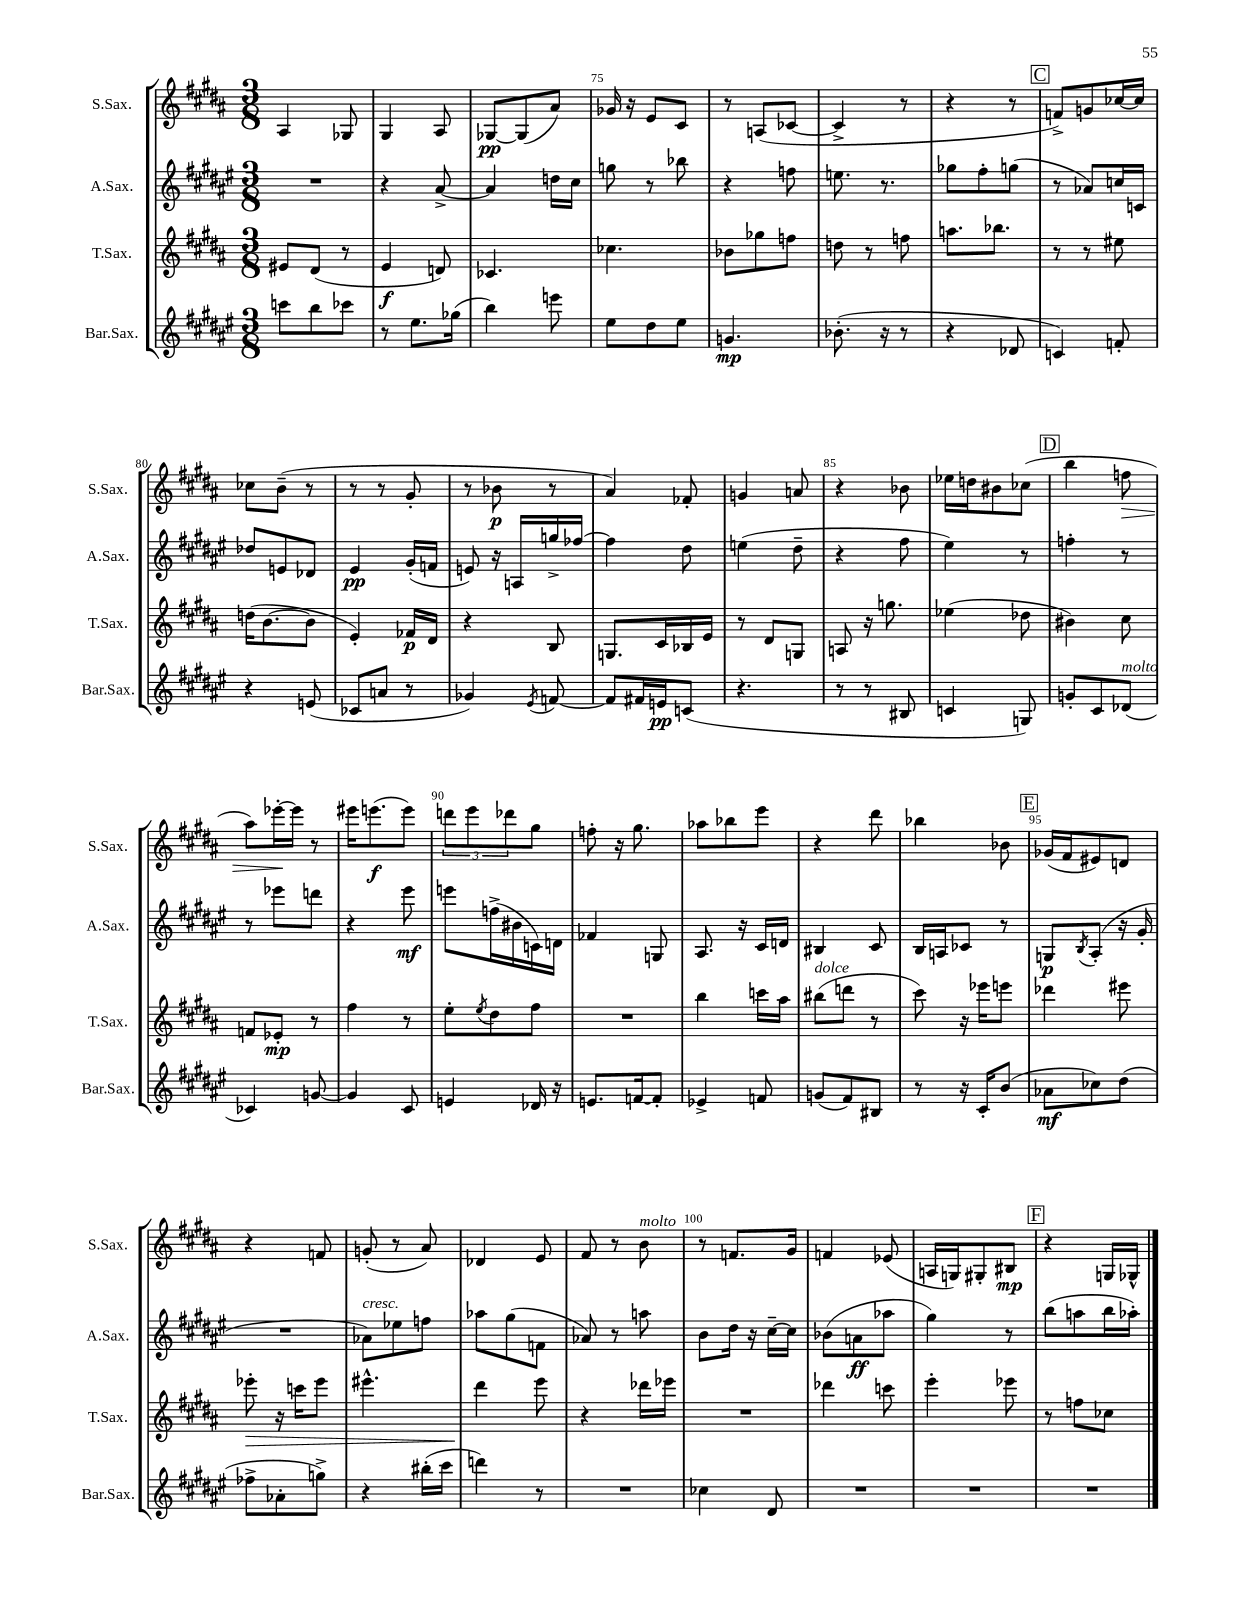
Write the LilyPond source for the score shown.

<<
\new StaffGroup <<
\new Staff = "s0" \with { instrumentName = "S.Sax." shortInstrumentName = "S.Sax." } {
    \clef treble \key b \major \numericTimeSignature \time 3/8
    ais4 ges8 |
    gis4 ais8 |
    ges8~\pp ges8( ais'8) |
    ges'16 r16 e'8 cis'8 |
    r8 a8( ces'8~ |
    ces'4-> r8 |
    r4 r8 |
    \mark \markup { \box "C" } f'8->) g'8 ces''16~ ces''16 |
    ces''8 b'8--( r8 |
    r8 r8 gis'8-. |
    r8 bes'8\p r8 |
    ais'4) fes'8-. |
    g'4 a'8 |
    r4 bes'8 |
    ees''16 d''16 bis'8 ces''8( |
    \mark \markup { \box "D" } b''4 f''8\> |
    ais''8) ees'''16~-.\! ees'''16 r8 |
    eis'''16 e'''8.\f( e'''8) |
    \tuplet 3/2 { d'''8 e'''8 des'''8 } gis''8 |
    f''8-. r16 gis''8. |
    aes''8 bes''8 e'''8 |
    r4 dis'''8 |
    bes''4 bes'8 |
    \mark \markup { \box "E" } ges'16( fis'16 eis'8) d'8 |
    r4 f'8 |
    g'8-.( r8 ais'8) |
    des'4 e'8 |
    fis'8 r8 b'8^\markup { \italic "molto" } |
    r8 f'8. gis'16 |
    f'4 ees'8( |
    a16 g16) gis8-. bis8\mp |
    \mark \markup { \box "F" } r4 g16 ges16-^ \bar "|." |
}
\new Staff = "s1" \with { instrumentName = "A.Sax." shortInstrumentName = "A.Sax." } {
    \clef treble \key fis \major \numericTimeSignature \time 3/8
    R4. |
    r4 ais'8~-> |
    ais'4 d''16 cis''16 |
    g''8 r8 bes''8 |
    r4 f''8 |
    e''8. r8. |
    ges''8 fis''8-. g''8( |
    \mark \markup { \box "C" } r8 aes'8) c''16 c'16 |
    des''8 e'8 des'8 |
    eis'4\pp gis'16-.( f'16 |
    e'8) r16 a16 g''16-> fes''16~ |
    fes''4 dis''8 |
    e''4( dis''8-- |
    r4 fis''8 |
    eis''4) r8 |
    \mark \markup { \box "D" } f''4-. r8 |
    r8 ees'''8 d'''8 |
    r4 eis'''8\mf |
    e'''8 f''16->( bis'16 c'16) d'16 |
    fes'4 g8 |
    ais8. r16 cis'16 d'16 |
    bis4 cis'8 |
    b16 a16 ces'8 r8 |
    \mark \markup { \box "E" } g8\p \acciaccatura { b8 } ais8-.( r16 gis'16-. |
    R4. |
    aes'8^\markup { \italic "cresc." }) ees''8 f''8 |
    aes''8 gis''8( f'8 |
    aes'8) r8 a''8 |
    b'8 dis''16 r16 cis''16~-- cis''16 |
    bes'8( a'8\ff aes''8 |
    gis''4) r8 |
    \mark \markup { \box "F" } b''8( a''8 b''16 aes''16-.) \bar "|." |
}
\new Staff = "s2" \with { instrumentName = "T.Sax." shortInstrumentName = "T.Sax." } {
    \clef treble \key b \major \numericTimeSignature \time 3/8
    eis'8 dis'8( r8 |
    e'4\f d'8) |
    ces'4. |
    ces''4. |
    bes'8 ges''8 f''8 |
    d''8 r8 f''8 |
    a''8. bes''8. |
    \mark \markup { \box "C" } r8 r8 eis''8 |
    d''16( b'8.~ b'8 |
    e'4-.) fes'16\p dis'16 |
    r4 b8 |
    g8. cis'16 bes16 e'16 |
    r8 dis'8 g8 |
    a8 r16 g''8. |
    ees''4( des''8 |
    \mark \markup { \box "D" } bis'4) cis''8 |
    f'8 ees'8-.\mp r8 |
    fis''4 r8 |
    e''8-. \acciaccatura { e''8 } dis''8 fis''8 |
    R4. |
    b''4 c'''16 ais''16 |
    bis''8^\markup { \italic "dolce" }( d'''8 r8 |
    cis'''8) r16 ees'''16 e'''8 |
    \mark \markup { \box "E" } des'''4 eis'''8 |
    ees'''8-.\> r16 c'''16 ees'''8 |
    eis'''4.-^ |
    dis'''4\! e'''8 |
    r4 des'''16 ees'''16 |
    R4. |
    des'''4 c'''8 |
    e'''4-. ees'''8 |
    \mark \markup { \box "F" } r8 f''8 ces''8 \bar "|." |
}
\new Staff = "s3" \with { instrumentName = "Bar.Sax." shortInstrumentName = "Bar.Sax." } {
    \clef treble \key fis \major \numericTimeSignature \time 3/8
    c'''8 b''8 ces'''8 |
    r8 eis''8. ges''16( |
    b''4) e'''8 |
    eis''8 dis''8 eis''8 |
    g'4.\mp |
    bes'8.-.( r16 r8 |
    r4 des'8 |
    \mark \markup { \box "C" } c'4) f'8-. |
    r4 e'8( |
    ces'8 a'8 r8 |
    ges'4) \acciaccatura { eis'8 } f'8~ |
    f'8 fis'16 e'16\pp c'8( |
    r4. |
    r8 r8 bis8 |
    c'4 g8) |
    \mark \markup { \box "D" } g'8-. cis'8 des'8^\markup { \italic "molto" }( |
    ces'4) g'8~ |
    g'4 cis'8 |
    e'4 des'16 r16 |
    e'8. f'16~ f'8-. |
    ees'4-> f'8 |
    g'8( fis'8) bis8 |
    r8 r16 cis'16-. b'8( |
    \mark \markup { \box "E" } aes'8\mf ces''8) dis''8( |
    fes''8-> aes'8-. g''8->) |
    r4 bis''16-.( cis'''16 |
    d'''4) r8 |
    R4. |
    ces''4 dis'8 |
    R4. |
    R4. |
    \mark \markup { \box "F" } R4. \bar "|." |
}
>>
>>
\layout { \context { \Score currentBarNumber = #72 \override BarNumber.break-visibility = ##(#f #t #t) barNumberVisibility = #(every-nth-bar-number-visible 5) } }
